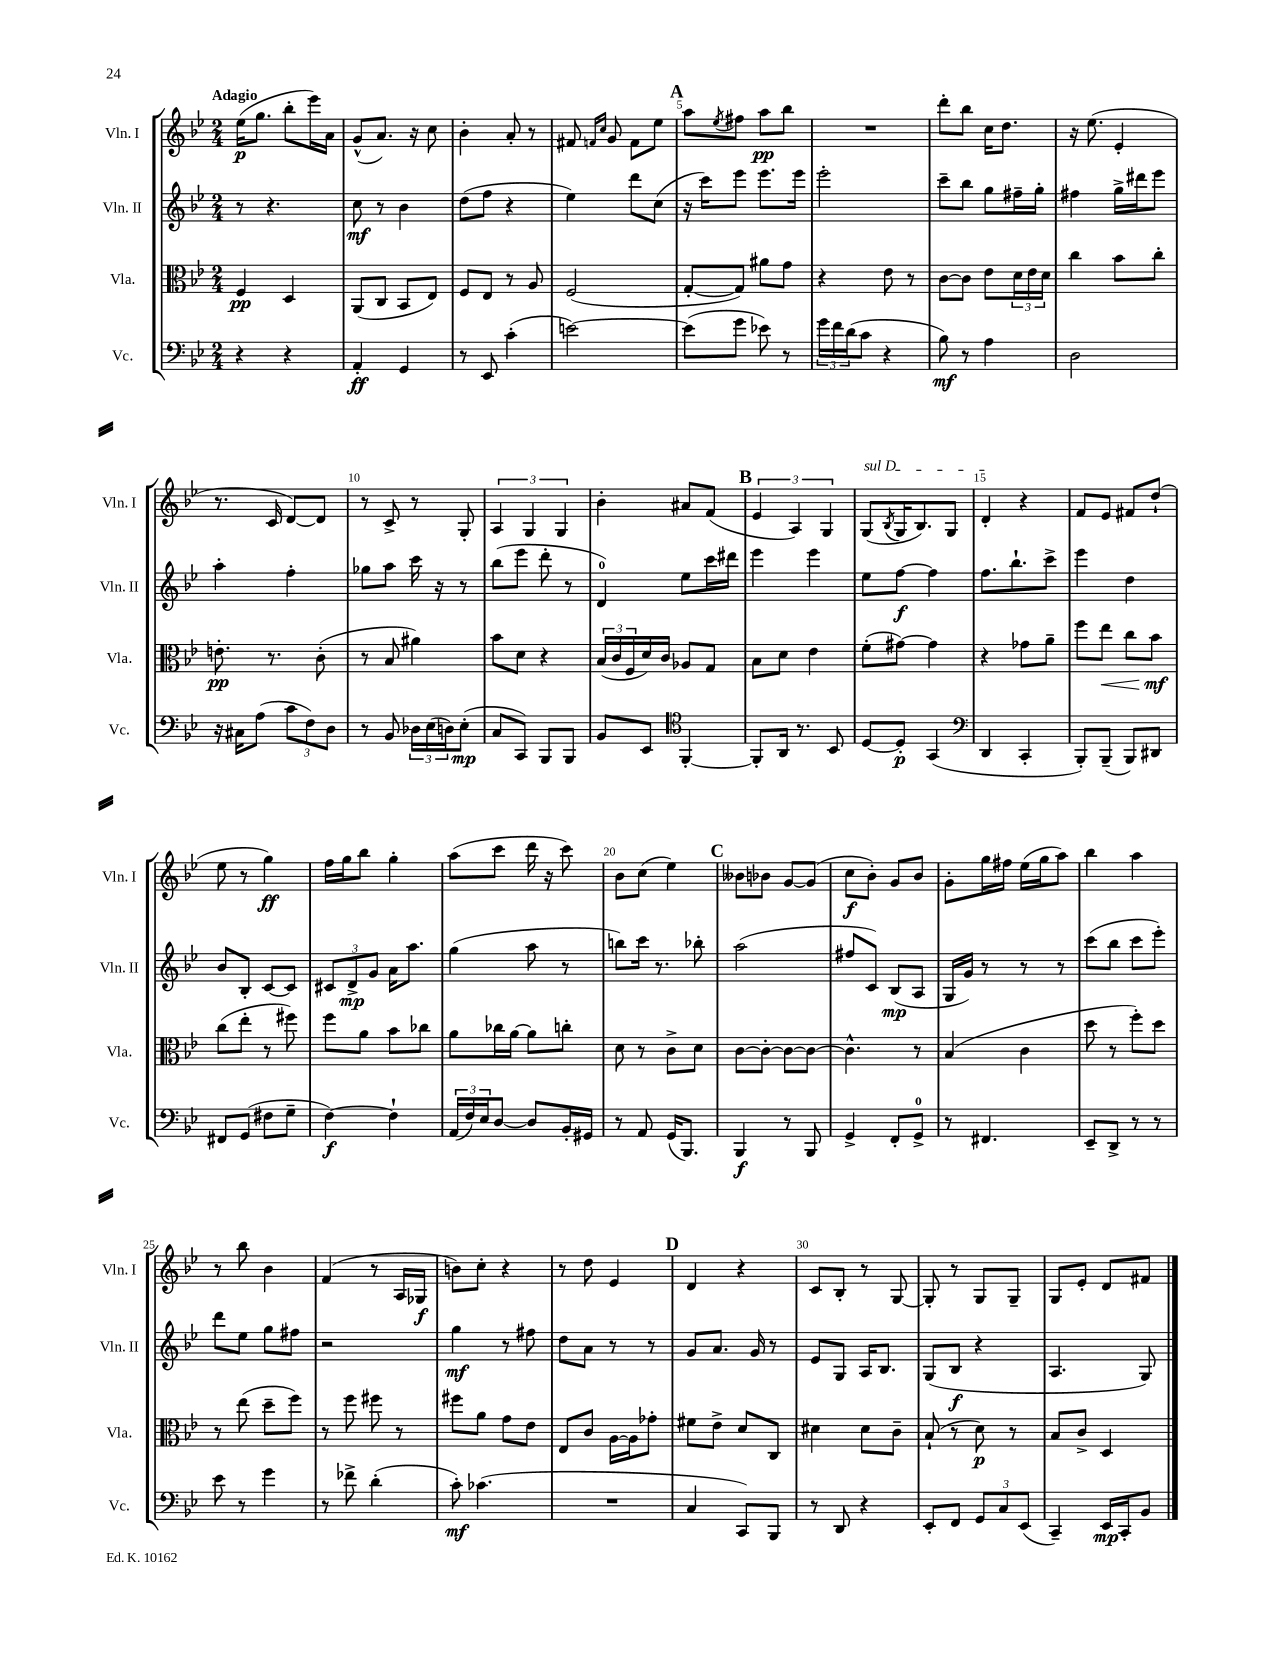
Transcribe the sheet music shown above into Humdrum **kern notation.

**kern	**dynam	**kern	**dynam	**kern	**dynam	**kern	**dynam
*part4	*part4	*part3	*part3	*part2	*part2	*part1	*part1
*staff4	*staff4	*staff3	*staff3	*staff2	*staff2	*staff1	*staff1
*I"Vc.	*	*I"Vla.	*	*I"Vln. II	*	*I"Vln. I	*
*I'Vc.	*	*I'Vla.	*	*I'Vln. II	*	*I'Vln. I	*
*clefF4	*	*clefC3	*	*clefG2	*	*clefG2	*
*k[b-e-]	*	*k[b-e-]	*	*k[b-e-]	*	*k[b-e-]	*
*M2/4	*	*M2/4	*	*M2/4	*	*M2/4	*
=1	=1	=1	=1	=1	=1	=1	=1
!	!	!	!	!	!	!LO:TX:a:B:t=Adagio	!
4r	.	4F/	pp	8r	.	(16ee-\KL	p
.	.	.	.	.	.	8.gg\J	.
.	.	.	.	4.r	.	.	.
4r	.	4D/	.	.	.	8bb-'\L	.
.	.	.	.	.	.	16eee-\L)	.
.	.	.	.	.	.	16a\JJ	.
=2	=2	=2	=2	=2	=2	=2	=2
4AA'/	ff	(8AA/L	.	8cc\	mf	(8g^^/L	.
.	.	8C/J	.	8r	.	8.a/J)	.
4GG/	.	8BB-/L	.	4b-\	.	.	.
.	.	.	.	.	.	16r	.
.	.	8E-/J)	.	.	.	8cc\	.
=3	=3	=3	=3	=3	=3	=3	=3
8r	.	8F/L	.	(8dd\L	.	4b-'\	.
8EE-/	.	8E-/J	.	8ff\J	.	.	.
(4c'\	.	8r	.	4r	.	8a'/	.
.	.	8A/	.	.	.	8r	.
=4	=4	=4	=4	=4	=4	=4	=4
[2en\)	.	(2F/	.	4ee-\)	.	8f#X/	.
.	.	.	.	.	.	16qqfn/LL	.
.	.	.	.	.	.	16qqcc/JJ	.
.	.	.	.	.	.	8g/	.
.	.	.	.	8ddd\L	.	8f\L	.
.	.	.	.	(8cc\J	.	8ee-\J	.
!!LO:REH:place=s1:t=A
=5	=5	=5	=5	=5	=5	=5	=5
(8e\L]	.	[8G'/L	.	16r	.	8aa\L	.
.	.	.	.	16ccc\KL)	.	.	.
.	.	.	.	.	.	8qee-/	.
8g\J	.	8G/J])	.	8eee-\J	.	8ff#X\J	.
8e-X\)	.	8a#X\L	.	8.eee-\L	.	8aa\L	pp
8r	.	8g\J	.	.	.	8bb-\J	.
.	.	.	.	16eee-\Jk	.	.	.
=6	=6	=6	=6	=6	=6	=6	=6
24g\LL	.	4r	.	2eee-'\	.	2r	.
24f\	.	.	.	.	.	.	.
(24d\J	.	.	.	.	.	.	.
8c\J	.	.	.	.	.	.	.
4r	.	8e-\	.	.	.	.	.
.	.	8r	.	.	.	.	.
=7	=7	=7	=7	=7	=7	=7	=7
8B-\)	mf	[8c\L	.	8ccc~\L	.	8ddd'\L	.
8r	.	8c\J]	.	8bb-\J	.	8bb-\J	.
4A\	.	8e-\L	.	8gg\L	.	16cc\KL	.
.	.	.	.	.	.	8.dd\J	.
.	.	24d\L	.	16ff#X~\L	.	.	.
.	.	24e-\	.	.	.	.	.
.	.	.	.	16gg'\JJ	.	.	.
.	.	24d\JJ	.	.	.	.	.
=8	=8	=8	=8	=8	=8	=8	=8
2D\	.	4cc\	.	4ff#X\	.	16r	.
.	.	.	.	.	.	(8.ee-\	.
.	.	8b-\L	.	16gg^\LL	.	4e-'/	.
.	.	.	.	16ddd#X\J	.	.	.
.	.	8cc'\J	.	8eee-\J	.	.	.
!!LO:LB:g=z
=9	=9	=9	=9	=9	=9	=9	=9
16r	.	8.en'\	pp	4aa'\	.	8.r	.
16C#X\KL	.	.	.	.	.	.	.
(8A\J	.	.	.	.	.	.	.
.	.	8.r	.	.	.	16c/	.
12c\L	.	.	.	4ff'\	.	[8d/L)	.
12F\)	.	.	.	.	.	.	.
.	.	(8c'\	.	.	.	8d/J]	.
12D\J	.	.	.	.	.	.	.
=10	=10	=10	=10	=10	=10	=10	=10
8r	.	8r	.	8gg-X\L	.	8r	.
8BB-/	.	8B-/	.	8aa\J	.	8c^/	.
24D-X\LL	.	4a#X\)	.	16ccc\	.	8r	.
(24E-\	.	.	.	.	.	.	.
.	.	.	.	16r	.	.	.
24Dn\J)	.	.	.	.	.	.	.
(8E-'\J	mp	.	.	8r	.	8G'/	.
=11	=11	=11	=11	=11	=11	=11	=11
8C/L	.	8b-\L	.	(8bb-\L	.	6A/	.
8CC/J)	.	8d\J	.	8eee-\J	.	.	.
.	.	.	.	.	.	6G/	.
8BBB-/L	.	4r	.	8ddd'\	.	.	.
.	.	.	.	.	.	6G/	.
8BBB-/J	.	.	.	8r	.	.	.
=12	=12	=12	=12	=12	=12	=12	=12
8BB-/L	.	(24B-/LL	.	4d/)	.	4b-'\	.
.	.	24c/	.	.	.	.	.
.	.	24F/	.	.	.	.	.
8EE-/J	.	16d/)	.	.	.	.	.
.	.	16c/JJ	.	.	.	.	.
*clefC4	*	*	*	*	*	*	*
[4FF'/	.	8A-X/L	.	8ee-\L	.	8a#X/L	.
.	.	8G/J	.	16ccc\L	.	(8f/J	.
.	.	.	.	16ddd#X\JJ	.	.	.
!!LO:REH:place=s1:t=B
=13	=13	=13	=13	=13	=13	=13	=13
8FF'/L]	.	8B-\L	.	4eee-\	.	6e-/	.
16AA/Jk	.	8d\J	.	.	.	.	.
.	.	.	.	.	.	6A/)	.
8.r	.	.	.	.	.	.	.
.	.	4e-\	.	4eee-\	.	.	.
.	.	.	.	.	.	6G/	.
8BB-/	.	.	.	.	.	.	.
=14	=14	=14	=14	=14	=14	=14	=14
!	!	!	!	!	!	!LO:TX:a:i:t=sul D	!
[8D/L	.	(8f'\L	.	8ee-\L	.	(8G/L	.
.	.	.	.	.	.	8qB-/	.
8D'/J]	p	[8g#X\J)	.	[8ff\J	f	16G/K	.
.	.	.	.	.	.	8.B-/)	.
(4GG/	.	4g#\]	.	4ff\]	.	.	.
.	.	.	.	.	.	8G/J	.
=15	=15	=15	=15	=15	=15	=15	=15
*clefF4	*	*	*	*	*	*	*
4DD/	.	4r	.	8.ff\L	.	4d'/	.
.	.	.	.	8.bb-`\	.	.	.
4CC'/	.	8g-X\L	.	.	.	4r	.
.	.	8a~\J	.	8ccc^\J	.	.	.
=16	=16	=16	=16	=16	=16	=16	=16
8BBB-'/L)	.	8ff\L	.	4eee-\	.	8f/L	.
!	!	!	!LO:HP:b	!	!	!	!
(8BBB-~/J	.	8ee-\J	<	.	.	8e-/J	.
8BBB-/L)	.	8cc\L	.	4dd\	.	8f#X/L	.
8DD#X/J	.	8b-\J	mf	.	.	(8dd`/J	.
.	.	.	[	.	.	.	.
!!LO:LB:g=z
=17	=17	=17	=17	=17	=17	=17	=17
8FF#X/L	.	(8cc\L	.	8b-/L	.	8ee-\	.
(8GG/J	.	8ee-'\J	.	8B-'/J	.	8r	.
8F#X\L	.	8r	.	[8c/L	.	4gg\)	ff
8G~\J	.	8ff#X\)	.	8c/J]	.	.	.
=18	=18	=18	=18	=18	=18	=18	=18
[4F\)	f	8ff\L	.	12c#X/L	.	16ff\LL	.
.	.	.	.	.	.	16gg\J	.
.	.	.	.	12d^/	mp	.	.
.	.	8a\J	.	.	.	8bb-\J	.
.	.	.	.	12g/J	.	.	.
4F`\]	.	8b-\L	.	16a\KL	.	4gg'\	.
.	.	.	.	8.aa\J	.	.	.
.	.	8cc-X\J	.	.	.	.	.
=19	=19	=19	=19	=19	=19	=19	=19
(24AA/LL	.	8a\L	.	(4gg\	.	(8aa\L	.
24F/)	.	.	.	.	.	.	.
24E-/J	.	.	.	.	.	.	.
[8D/J	.	16cc-X\L	.	.	.	8ccc\J	.
.	.	[16a\JJ	.	.	.	.	.
8D/L]	.	8a\L]	.	8aa\	.	16ddd\	.
.	.	.	.	.	.	16r	.
16BB-'/L	.	8ccn'\J	.	8r	.	8ccc\)	.
16GG#X/JJ	.	.	.	.	.	.	.
=20	=20	=20	=20	=20	=20	=20	=20
8r	.	8d\	.	8bbn\L)	.	8b-\L	.
8AA/	.	8r	.	16ccc\Jk	.	(8cc\J	.
.	.	.	.	8.r	.	.	.
(16GG/KL	.	8c^\L	.	.	.	4ee-\)	.
8.BBB-/J)	.	.	.	.	.	.	.
.	.	8d\J	.	8bb-X'\	.	.	.
!!LO:REH:place=s1:t=C
=21	=21	=21	=21	=21	=21	=21	=21
4BBB-/	f	[8c\L	.	(2aa\	.	8b--X\L	.
.	.	8c'\J_	.	.	.	8b-X\J	.
8r	.	8c\L_	.	.	.	[8g/L	.
8BBB-/	.	8c\J_	.	.	.	(8g/J]	.
=22	=22	=22	=22	=22	=22	=22	=22
4GG^/	.	4.c^^\]	.	8ff#X/L	.	8cc\L	f
.	.	.	.	8c/J)	.	8b-'\J)	.
8FF'/L	.	.	.	(8B-/L	mp	8g/L	.
8GG^/J	.	8r	.	8A/J	.	8b-/J	.
=23	=23	=23	=23	=23	=23	=23	=23
8r	.	(4B-/	.	16G/LL	.	8g'\L	.
.	.	.	.	16g/JJ)	.	.	.
4.FF#X/	.	.	.	8r	.	16gg\L	.
.	.	.	.	.	.	16ff#X\JJ	.
.	.	4c\	.	8r	.	(16ee-\LL	.
.	.	.	.	.	.	16gg\J	.
.	.	.	.	8r	.	8aa\J)	.
=24	=24	=24	=24	=24	=24	=24	=24
8EE-~/L	.	8dd\	.	(8ccc\L	.	4bb-\	.
8DD^/J	.	8r	.	8bb-\J	.	.	.
8r	.	8ff'\L)	.	8ccc\L	.	4aa\	.
8r	.	8dd\J	.	8eee-'\J)	.	.	.
!!LO:LB:g=z
=25	=25	=25	=25	=25	=25	=25	=25
8e-\	.	8r	.	8ddd\L	.	8r	.
8r	.	(8ee-\	.	8ee-\J	.	8bb-\	.
4g\	.	8dd~\L	.	8gg\L	.	4b-\	.
.	.	8ff\J)	.	8ff#X\J	.	.	.
=26	=26	=26	=26	=26	=26	=26	=26
8r	.	8r	.	2r	.	(4f/	.
8f-X^\	.	8ff\	.	.	.	.	.
(4d'\	.	8ff#X\	.	.	.	8r	.
.	.	8r	.	.	.	16A/LL	.
.	.	.	.	.	.	16G-X/JJ	f
=27	=27	=27	=27	=27	=27	=27	=27
8c'\)	mf	8ff#X\L	.	4gg\	mf	8bn\L)	.
(4.c-X\	.	8a\J	.	.	.	8cc'\J	.
.	.	8g\L	.	8r	.	4r	.
.	.	8e-\J	.	8ff#X\	.	.	.
=28	=28	=28	=28	=28	=28	=28	=28
2r	.	8E-/L	.	8dd\L	.	8r	.
.	.	8c/J	.	8a\J	.	8dd\	.
.	.	[16A\LL	.	8r	.	4e-/	.
.	.	16A\J]	.	.	.	.	.
.	.	8g-X'\J	.	8r	.	.	.
!!LO:REH:place=s1:t=D
=29	=29	=29	=29	=29	=29	=29	=29
4C/	.	8f#X\L	.	8g/L	.	4d/	.
.	.	8e-^\J	.	8.a/J	.	.	.
8CC/L)	.	8d/L	.	.	.	4r	.
.	.	.	.	16g/	.	.	.
8BBB-/J	.	8C/J	.	8r	.	.	.
=30	=30	=30	=30	=30	=30	=30	=30
8r	.	4d#X\	.	8e-/L	.	8c/L	.
8DD/	.	.	.	8G/J	.	8B-'/J	.
4r	.	8d#\L	.	16A/KL	.	8r	.
.	.	.	.	8.B-/J	.	.	.
.	.	8c~\J	.	.	.	[8G/	.
=31	=31	=31	=31	=31	=31	=31	=31
8EE-'/L	.	(8B-`/	.	(8G/L	.	8G'/]	.
8FF/J	.	8r	.	8B-/J	f	8r	.
12GG/L	.	8d\)	p	4r	.	8G/L	.
12C/	.	.	.	.	.	.	.
.	.	8r	.	.	.	8G~/J	.
(12EE-/J	.	.	.	.	.	.	.
=32	=32	=32	=32	=32	=32	=32	=32
4CC~/)	.	8B-/L	.	4.A/	.	8G/L	.
.	.	8c^/J	.	.	.	8e-'/J	.
16EE-/LL	mp	4D/	.	.	.	8d/L	.
16CC'/J	.	.	.	.	.	.	.
8BB-/J	.	.	.	8G/)	.	8f#X/J	.
==	==	==	==	==	==	==	==
*-	*-	*-	*-	*-	*-	*-	*-
